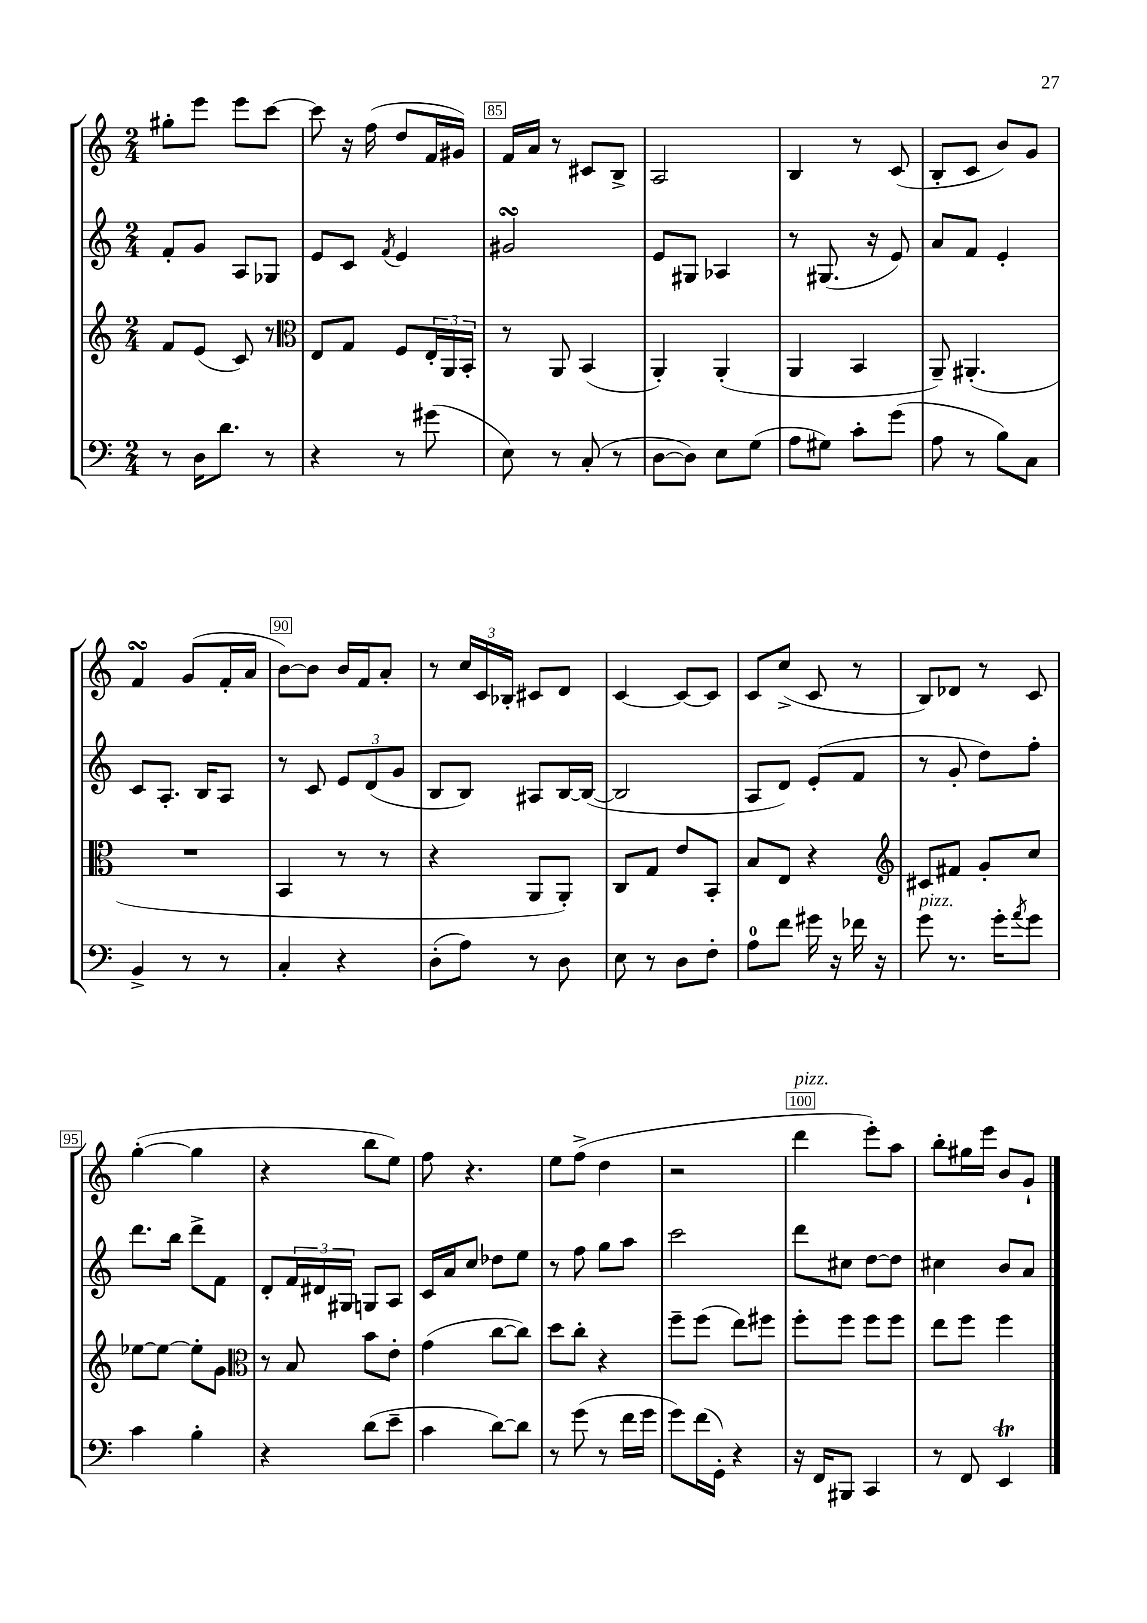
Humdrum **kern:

**kern	**kern	**kern	**kern
*part4	*part3	*part2	*part1
*staff4	*staff3	*staff2	*staff1
*clefF4	*clefG2	*clefG2	*clefG2
*k[]	*k[]	*k[]	*k[]
*M2/4	*M2/4	*M2/4	*M2/4
=83	=83	=83	=83
8r	8f/L	8f'/L	8gg#X'\L
16D\KL	(8e/J	8g/J	8eee\J
8.d\J	.	.	.
.	8c/)	8A/L	8eee\L
8r	8r	8G-X/J	[8ccc\J
=84	=84	=84	=84
*	*clefC3	*	*
4r	8E/L	8e/L	8ccc\]
.	8G/J	8c/J	16r
.	.	.	(16ff\
.	.	8qf/	.
8r	8F/L	4e/	8dd/L
(8g#X\	24E'/L	.	16f/L
.	24AA/	.	.
.	.	.	16g#X/JJ)
.	24BB'/JJ	.	.
=85	=85	=85	=85
8E\)	8r	2g#XsSsS/	16f/LL
.	.	.	16a/JJ
8r	8AA/	.	8r
(8C'/	(4BB/	.	8c#X/L
8r	.	.	8B^/J
=86	=86	=86	=86
[8D\L	4AA'/)	8e/L	2A/
8D\J])	.	8G#X/J	.
8E\L	(4AA'/	4A-X/	.
(8G\J	.	.	.
=87	=87	=87	=87
8A\L	4AA/	8r	4B/
8G#X\J)	.	(8.G#X/	.
8c'\L	4BB/	.	8r
.	.	16r	.
(8g\J	.	8e/)	(8c/
=88	=88	=88	=88
8A\	8AA~/)	8a/L	8B'/L
8r	(4.AA#X'/	8f/J	8c/J
8B\L)	.	4e'/	8b/L)
8C\J	.	.	8g/J
!!LO:LB:g=z
=89	=89	=89	=89
4BB^/	2r	8c/L	4fsSSs/
.	.	8.A'/J	.
8r	.	.	(8g/L
.	.	16B/KL	.
8r	.	8A/J	16f'/L
.	.	.	16a/JJ
=90	=90	=90	=90
4C'/	4BB/	8r	[8b\L)
.	.	8c/	8b\J]
4r	8r	12e/L	16b/LL
.	.	.	16f/J
.	.	(12d/	.
.	8r	.	8a'/J
.	.	12g/J	.
=91	=91	=91	=91
(8D'\L	4r	8B/L	8r
8A\J)	.	8B/J)	24cc/LL
.	.	.	24c/
.	.	.	24B-X'/JJ
8r	8AA/L	8A#X/L	8c#X/L
8D\	8AA'/J)	[16B/L	8d/J
.	.	(16B/JJ_	.
=92	=92	=92	=92
8E\	8C/L	2B/]	[4c/
8r	8G/J	.	.
8D\L	8e/L	.	8c/L_
8F'\J	8BB'/J	.	8c/J]
=93	=93	=93	=93
8A\L	8B/L	8A/L	8c/L
8f\J	8E/J	8d/J)	(8cc^/J
16g#X\	4r	(8e'/L	8c/
16r	.	.	.
16f-X\	.	8f/J	8r
16r	.	.	.
=94	=94	=94	=94
*	*clefG2	*	*
!LO:TX:a:i:t=pizz.	!	!	!
8g\	8c#X/L	8r	8B/L)
8.r	8f#X/J	8g'/	8d-X/J
.	8g'/L	8dd\L)	8r
16g'\KL	.	.	.
8qa/	.	.	.
8g\J	8cc/J	8ff'\J	8c/
!!LO:LB:g=z
=95	=95	=95	=95
4c\	[8ee-X\L	8.ddd\L	([4gg'\
.	8ee-\J_	.	.
.	.	16bb\Jk	.
4B'\	8ee-'\L]	8ddd^\L	4gg\]
.	8g\J	8f\J	.
=96	=96	=96	=96
*	*clefC3	*	*
4r	8r	8d'/L	4r
.	8B/	24f/L	.
.	.	24d#X/	.
.	.	24G#X/JJ	.
(8d\L	8b\L	8Gn/L	8bb\L
8e~\J	8e'\J	8A/J	8ee\J)
=97	=97	=97	=97
4c\	(4g\	16c/LL	8ff\
.	.	16a/J	.
.	.	8cc/J	4.r
[8d\L)	[8cc\L	8dd-X\L	.
8d\J]	8cc\J])	8ee\J	.
=98	=98	=98	=98
8r	8dd\L	8r	8ee\L
(8g\	8cc'\J	8ff\	(8ff^\J
8r	4r	8gg\L	4dd\
16f\LL	.	8aa\J	.
16g\JJ	.	.	.
=99	=99	=99	=99
8g\L)	8ff~\L	2ccc\	2r
(16f\L	(8ff\J	.	.
16GG'\JJ)	.	.	.
4r	8ee\L)	.	.
.	8ff#X\J	.	.
=100	=100	=100	=100
!	!	!	!LO:TX:a:i:t=pizz.
16r	8ff'\L	8ddd\L	4ddd\
16FF/KL	.	.	.
8BBB#X/J	8ff\J	8cc#X\J	.
4CC/	8ff\L	[8dd\L	8eee'\L)
.	8ff\J	8dd\J]	8aa\J
=101	=101	=101	=101
8r	8ee\L	4cc#X\	8bb'\L
8FF/	8ff\J	.	16gg#X\L
.	.	.	16eee\JJ
4EEt/	4ff\	8b/L	8b/L
.	.	8a/J	8g`/J
==	==	==	==
*-	*-	*-	*-
